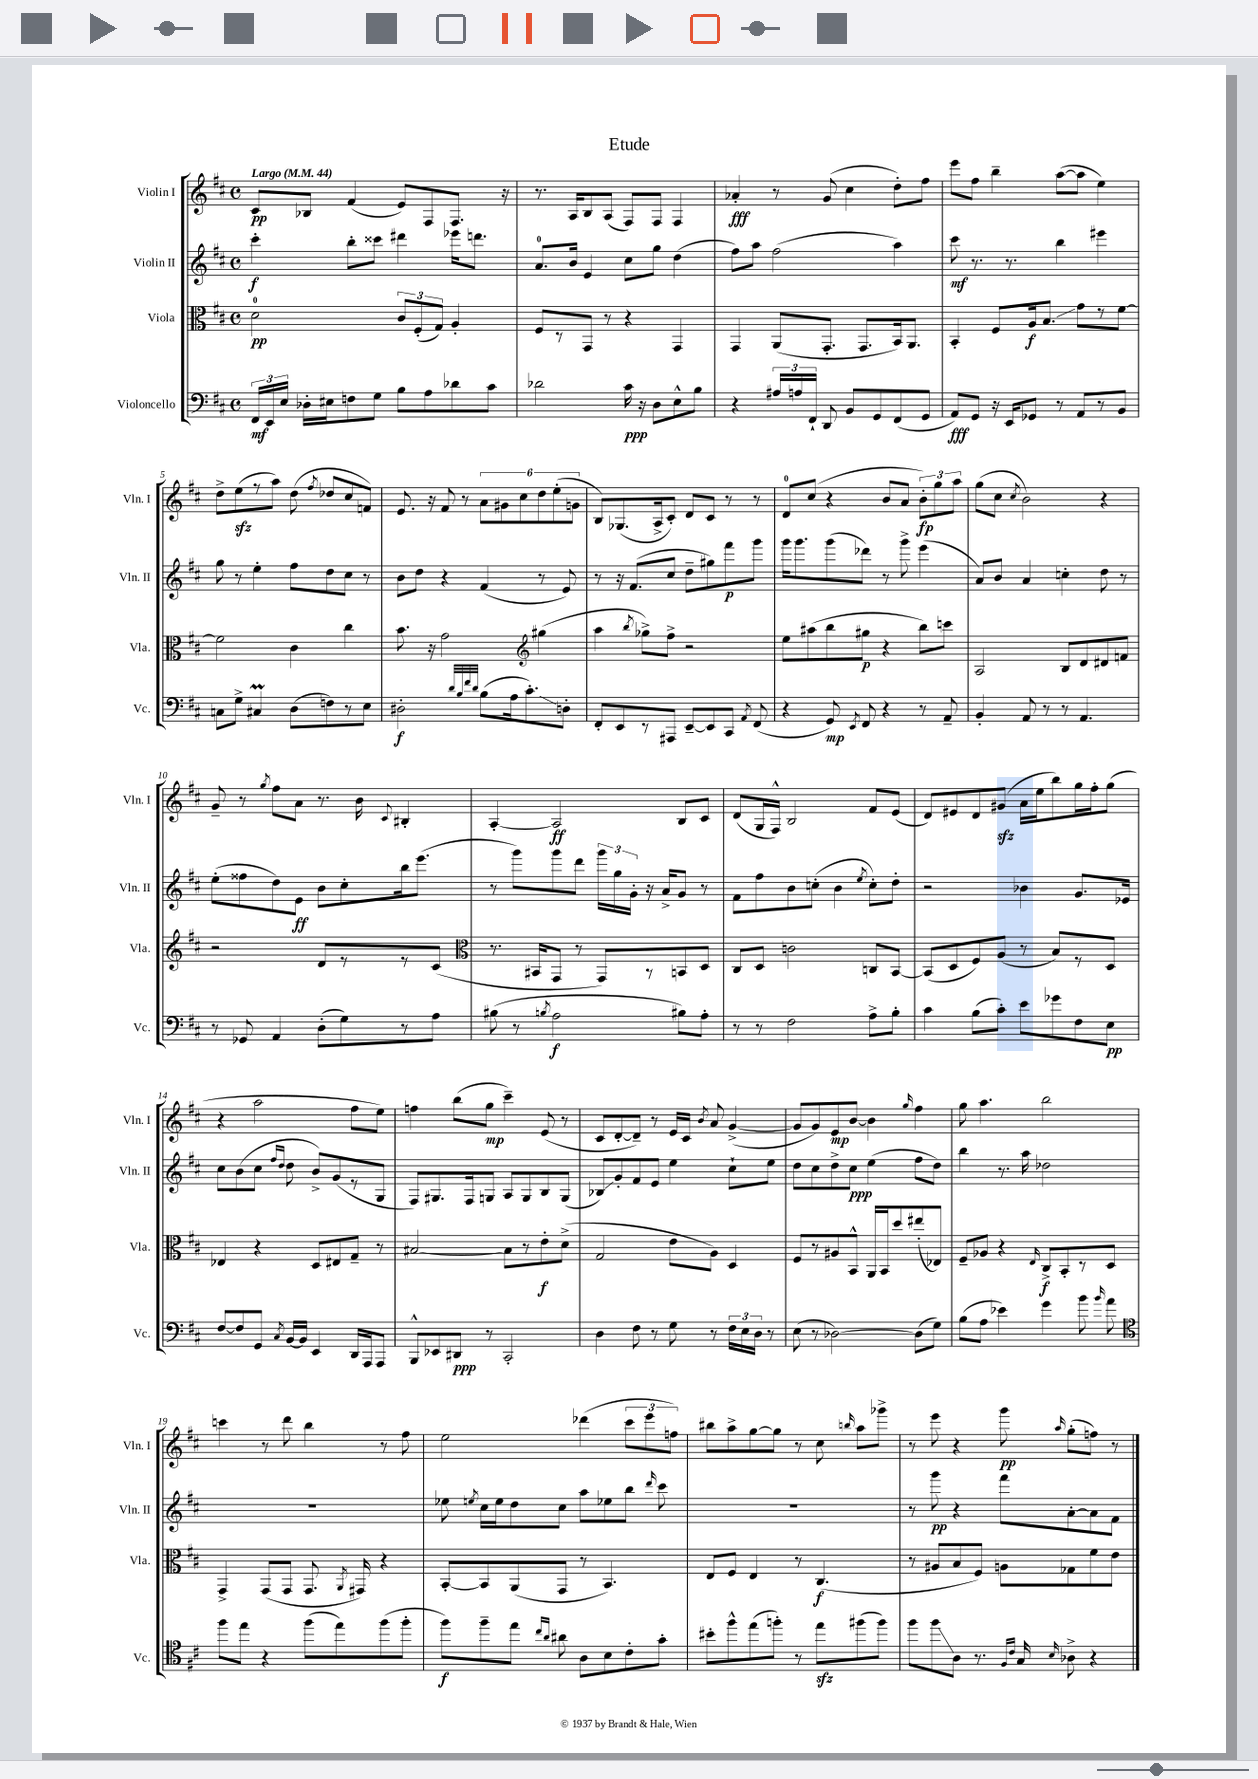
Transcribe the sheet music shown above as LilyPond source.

\header { title = "Etude" }
<<
\new StaffGroup <<
\new Staff = "s0" \with { instrumentName = "Violin I" shortInstrumentName = "Vln. I" } {
    \clef treble \key d \major \defaultTimeSignature \time 4/4 \tempo "Largo" 4 = 44
    \autoBeamOff cis'8[\pp bes8] fis'4( e'8[) fis8 fis8.] r16 |
    r8. a16[ b8 a8]( fis8[) fis8] fis4 |
    aes'4-.\fff r8 g'8( cis''4 d''8[-.) fis''8] |
    e'''8[ fis''8] b''4-- a''8[~( a''8] e''4) |
    d''8[-> e''8\sfz( r8 a''8]) d''8( \acciaccatura { fis''8 } des''8[ cis''8 f'8]) |
    e'8. r16 fis'8 r8 \tuplet 6/4 { a'8[ gis'8 cis''8 d''8 e''8-.( g'8] } |
    b8[) ges8.( a16-> cis'8]-.) d'8[ cis'8] r8 r8 |
    d'8[-0 cis''8]( r4 b'8[ a'8] \tuplet 3/2 { b'8[-.\fp) g''8 a''8] } |
    g''8[( cis''8] \acciaccatura { cis''8 } b'2) r4 |
    g'8-- r8 \acciaccatura { g''8 } fis''8[ a'8] r8. b'16 \appoggiatura { cis'8 } bis4-. |
    a4~-. a2\ff b8[ cis'8] |
    d'8[( g16 fis16]-^) b2 fis'8[ e'8]( |
    d'8[) eis'8 d'8 gis'8]\sfz( a'16[ e''16 b''8) g''16 fis''16-. g''8]( |
    r4 a''2 fis''8[ e''8]) |
    f''4 b''8[( g''8]\mp cis'''4--) e'8( r8 |
    cis'8[ d'8~-. d'8]--) r8 e'16[ cis'16] \acciaccatura { b'8 } a'8 g'4~->( |
    g'8[ g'8) e'8\mp b'8]~ b'4 \grace { g''16 } fis''4 |
    g''8 a''4. b''2 |
    c'''4 r8 d'''8 b''4 r8 fis''8 |
    e''2 des'''4( \tuplet 3/2 { cis'''8[ e'''8 f''8]) } |
    bis''8[ a''8-> g''8~ g''8] r8 cis''8 \grace { b''16 } a''8[ ges'''8]-> |
    r8 e'''8 r4 g'''8\pp \grace { a''16 } g''8[-.( f''8]) r8 \bar "|." |
}
\new Staff = "s1" \with { instrumentName = "Violin II" shortInstrumentName = "Vln. II" } {
    \clef treble \key d \major \defaultTimeSignature \time 4/4
    \autoBeamOff cis'''4-.\f b''8[-. cisis'''8] dis'''4 ees'''16[ d'''8.] |
    a'8.[-0 b'16] e'4 cis''8[ g''8] d''4( |
    fis''8[) a''8] fis''2( a''4) |
    cis'''8\mf r8. r8. b''4 eis'''4 |
    g''8 r8 e''4-. fis''8[ d''8 cis''8] r8 |
    b'8[ d''8] r4 fis'4( r8 e'8) |
    r8 r16 fis'8.[( cis''8] d''8[-- gis''8) fis'''8\p g'''8] |
    g'''16[ g'''8. g'''8( des'''8]) r8 g'''8-> e'''4( |
    a'8[) b'8] a'4 c''4-. d''8 r8 |
    e''8[-.( fisis''8 d''8) e'8]\ff b'8[ cis''8-. b''16 e'''8.]( |
    r8 g'''8[) g'''8 d'''8] \tuplet 3/2 { g'''16[ g''16 g'16]-. } r16 a'16[-> g'8] r8 |
    fis'8[ fis''8 b'8 c''8]-.( b'4 \acciaccatura { e''8 } c''8[-.) d''8]-. |
    r2 bes'4 g'8.[ ees'16] |
    cis''8[ b'8( cis''8] \grace { fis''16[ d''16] } d''8 b'8[->) g'8( r8 g8] |
    fis8[) gis8. fis16 g8] a8[ g8 b8 g8]( |
    bes8[\glissando) g'8-. fis'8 e'8] e''4 cis''8[-! e''8] |
    d''8[ cis''8 d''8-> cis''8]\ppp e''4( fis''8[ d''8]) |
    b''4 r8. a''16 des''2 |
    R1 |
    ees''8 \acciaccatura { e''8 } cis''16[ e''16 d''8 cis''8] a''8[ ees''8 b''8] \grace { d'''16 } cis'''8 |
    R1 |
    r8 g'''8\pp r4 fis'''8[ a'8~-. a'8 fis'8] \bar "|." |
}
\new Staff = "s2" \with { instrumentName = "Viola" shortInstrumentName = "Vla." } {
    \clef alto \key d \major \defaultTimeSignature \time 4/4
    \autoBeamOff d'2-0\pp \tuplet 3/2 { cis'8[ fis8-.( g8]) } a4-. |
    fis8[ r8 g,8] r8 r4 g,4 |
    g,4 a,8[( g,8.]-. g,8.[ b,16) a,8.] |
    b,4-. fis8[ a16\f b8.]\glissando g'8[ r8 fis'8]~ |
    fis'2 cis'4 cis''4 |
    b'8. r16 g'2 \clef treble gis''4( |
    a''4 \acciaccatura { b''8 } ges''8[->) fis''8]-> r2 |
    e''8[ ais''8( b''8 gis''8]\p r4 b''8[) c'''8] |
    a2 b8[ d'8 dis'8 f'8] |
    r2 d'8[ r8 r8 cis'8]( |
    \clef alto r8. bis,16[ g,8] r8 g,8[) r8 b,8 d8] |
    cis8[ d8] c'2 c8[ b,8]~ |
    b,8[( d8 fis8) a8]( r8 b8[) r8 d8] |
    ees4 r4 d8[ eis8 g8]-- r8 |
    bis2~ bis8[ r8 e'8-.\f d'8]->( |
    g2 e'8[ a8]) d4 |
    fis8[ r8 ais8 b,8]-^ a,16[ b,16 d''8 eis''8-.( ees8]) |
    fis8[-- aes8] r4 \grace { e16 } cis8[->\f b,8-. r8 d8] |
    g,4-> g,8[( g,8] g,8. \acciaccatura { a,8 } gis,16) r4 |
    b,8[~-. b,8 a,8( g,8] r8 b,4.) |
    e8[ fis8] e4 r8 cis4.\f( |
    r8 ais8[ b8 fis8]) a8[ ges8 fis'8 e'8] \bar "|." |
}
\new Staff = "s3" \with { instrumentName = "Violoncello" shortInstrumentName = "Vc." } {
    \clef bass \key d \major \defaultTimeSignature \time 4/4
    \autoBeamOff \tuplet 3/2 { fis,16[\mf e,16 e16] } des16[-. eis16 f8 g8] b8[ a8 des'8 cis'8] |
    des'2 cis'16\ppp r16 d8[ e8-^ b8] |
    r4 \tuplet 3/2 { ais16[ a16 fis,16]-! } d,8 b,8[ g,8 fis,8( g,8] |
    a,8[\fff) g,8] r16 e,16[ ges,8] r8 a,8[ r8 b,8] |
    c8[ g8]-> cis4\prall d8[( f8) r8 e8] |
    dis2-.\f \grace { d'32[ b32 fis'32 d'32] } b8[( a16 cis'8.-.\glissando) d8]-. |
    fis,8[-. e,8 r8 ais,,8] e,8[~-- e,8 cis,8] \acciaccatura { a,8 } fis,8( |
    r4 g,8\mp) \acciaccatura { e,8 } fis,8 r4 r8 a,8-- |
    b,4-. a,8 r8 r8 a,4. |
    r8 ges,8 a,4 d8[-.( g8) r8 a8] |
    bis8( r8 \acciaccatura { b8 } a2\f bis8[) a8]-. |
    r8 r8 fis2 a8[-> b8]-. |
    cis'4 b8[( cis'8]-.) e'8[ ges'8 fis8 e8]\pp |
    fis8[~ fis8 g,8] \acciaccatura { cis8 } b,16[~ b,16] e,4 d,16[ a,,16 a,,8] |
    b,,8[-^ ees,8 dis,8]\ppp r8 cis,2-. |
    d4 fis8 r8 g8 r8 \tuplet 3/2 { fis16[ e16 d16] } r8 |
    e8( r8 des2~) des8[( g8]) |
    b8[( a8] ees'4) g'4 b'8 \grace { b'16 } a'8 |
    \clef tenor fis''8[ e''8] r4 fis''8[( e''8) fis''8( fis''8]-. |
    fis''8[\f) fis''8-- e''8] \grace { cis''16[ a'16] } ais'8 a8[ b8 cis'8-. g'8]-. |
    bis'8[-. fis''8-^ e''8( f''8]-.) r8 e''8[\sfz fis''8( fis''8]) |
    fis''8[ fis''8\glissando a8] r8. \grace { fis16[ cis'16] } g16 \grace { b16 } aes8-> r4 \bar "|." |
}
>>
>>
